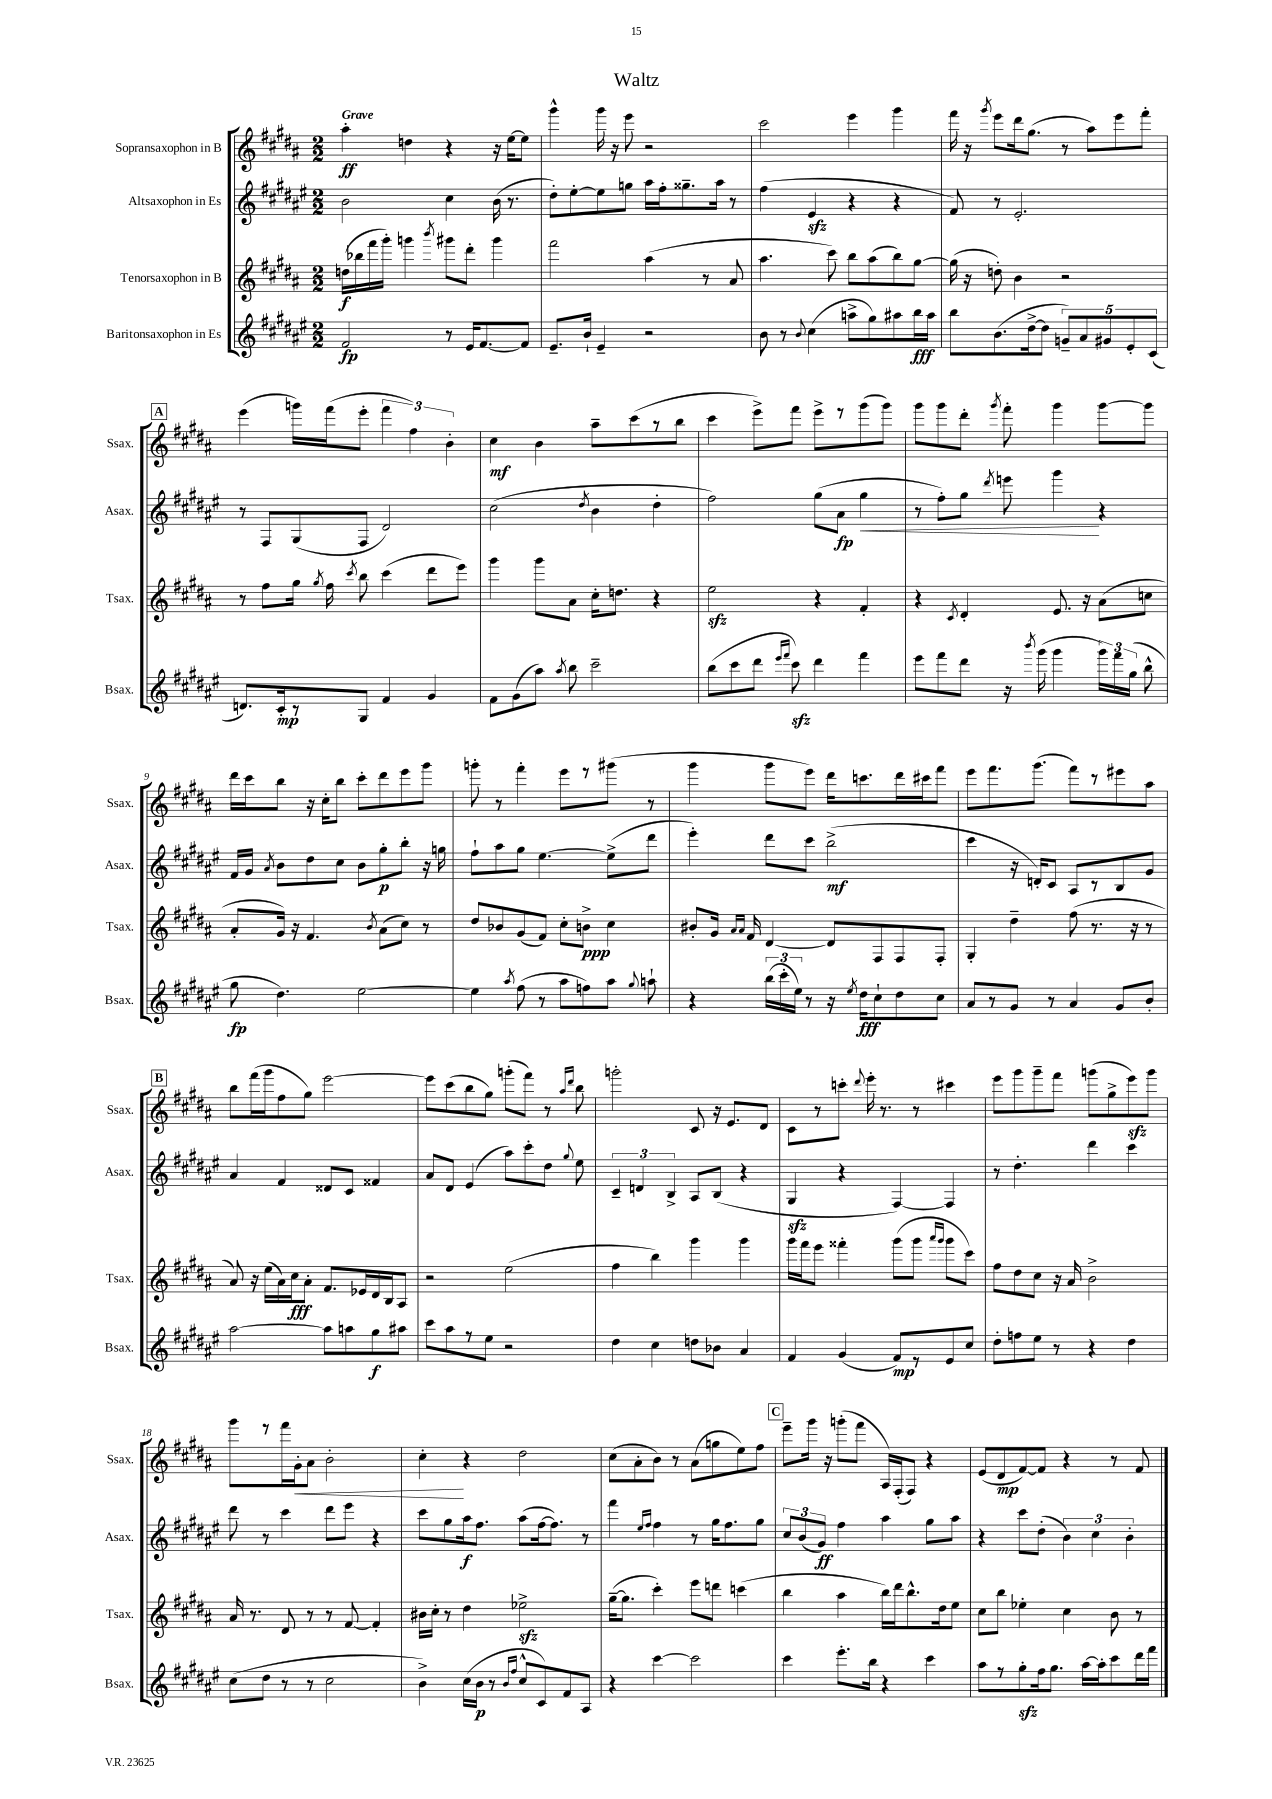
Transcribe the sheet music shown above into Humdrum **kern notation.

**kern	**kern	**kern	**kern
*staff4	*staff3	*staff2	*staff1
*clefG2	*clefG2	*clefG2	*clefG2
*k[f#c#g#d#a#e#]	*k[f#c#g#d#a#]	*k[f#c#g#d#a#e#]	*k[f#c#g#d#a#]
*M2/2	*M2/2	*M2/2	*M2/2
2f#	(16dd	2b	4aa#'
.	16bb-	.	.
.	16fff#	.	.
.	16ggg#')	.	.
.	4ggg	.	4dd
.	8qbbb	.	.
8r	8ggg#	4cc#	4r
16e#	8ddd#'	.	.
[8.f#	.	.	.
.	4ggg#	(16b	16r
.	.	8.r	[16ee
8f#]	.	.	8ee]
=	=	=	=
8.e#~	2fff#	8dd#')	4ggg#^^
.	.	[8ee#'	.
16b`	.	.	.
4e#~	.	8ee#]	16ggg#
.	.	.	16r
.	.	8gg	8eee
2r	(4aa#	16aa#	2r
.	.	16ff#'	.
.	.	8.gg##~	.
.	8r	.	.
.	.	16aa#	.
.	8a#	8r	.
=	=	=	=
8b	4.aa#	(4ff#	2ccc#
8r	.	.	.
8qqb	.	.	.
(4cc#	.	4e#	.
.	8ccc#)	.	.
8aa^	8bb	4r	4eee
8gg#)	(8aa#	.	.
8aa#	8bb)	4r	4ggg#
16bb	[8gg#	.	.
16aa#	.	.	.
=	=	=	=
8bb	(16gg#]	8f#)	16fff#
.	16r	.	16r
.	.	.	8qggg#
(8.b	8dd')	8r	8eee
.	4b	2.e#'	16ddd#
[16dd#^	.	.	(8.gg#
8dd#]	.	.	.
10g~)	2r	.	8r
10a#	.	.	.
.	.	.	8aa#)
10g#	.	.	.
.	.	.	8eee
10e#'	.	.	.
.	.	.	8fff#'
(10c#	.	.	.
=	=	=	=
8.d)	8r	8r	(4eee
.	8ff#	8F#	.
16c#'	.	.	.
8r	16gg#	(8G#	16ggg)
.	8qgg#	.	.
.	16ff#	.	(16fff#
.	8qccc#	.	.
8G#	8bb	8F#	8eee'
4f#	(4ccc#	2d#)	6fff#
.	.	.	6ff#)
4g#	8ddd#	.	.
.	.	.	6b'
.	8eee)	.	.
=	=	=	=
8f#	4ggg#	(2cc#	4cc#
(8g#	.	.	.
8aa#)	8ggg#	.	4b
8qaa#	.	.	.
8bb	8a#	.	.
.	.	8qdd#	.
2ccc#~	16cc#'	4b	8aa#~
.	8.dd	.	.
.	.	.	(8ccc#
.	4r	4dd#'	8r
.	.	.	8bb
=	=	=	=
(8bb	2ee	2ff#)	4ccc#
8ccc#	.	.	.
8ddd#	.	.	8eee^)
16qqeee#	.	.	.
16qqfff#	.	.	.
8ccc#)	.	.	8fff#
4ddd#	4r	(8gg#	8eee^
.	.	8a#	8r
4fff#	4f#'	4gg#	(8ggg#
.	.	.	8ggg#)
=	=	=	=
8eee#	4r	8r	8ggg#
8fff#	.	8ff#')	8ggg#
.	8qc#	.	.
8ddd#	4d#'	8gg#	8ddd#'
.	.	8qddd#	8qggg#
16r	.	8eee	8fff#'
8qbbb	.	.	.
(16ggg#	.	.	.
4ggg#	8.e	4ggg#	4ggg#
.	16r	.	.
24ggg#)	(8a#	4r	[8ggg#
24fff#	.	.	.
(24gg#	.	.	.
8bb^^	8cc	.	8ggg#]
=	=	=	=
8gg#	8a#'	16f#	16ddd#
.	.	16g#	16ccc#
.	.	8qa#	.
4.dd#)	16g#)	8b	8bb
.	16r	.	.
.	4.f#	8dd#	16r
.	.	.	16cc#'
.	.	8cc#	8bb
[2ee#	.	8b	8ccc#'
.	8qb	.	.
.	(8a#	8gg#'	8ddd#
.	8cc#)	8bb'	8eee
.	8r	16r	8ggg#
.	.	16gg	.
=	=	=	=
4ee#]	8dd#	8ff#`	8ggg'
.	8b-	8aa#	8r
8qaa#	.	.	.
(8ff#	(8g#	8gg#	4fff#'
8r	8f#)	[4.ee#	.
8aa#	8cc#'	.	8eee
8ff)	8b^	.	8r
8aa#	4cc#	(8ee#^]	(8ggg#
8qqgg#	.	.	.
8aa`	.	8ddd#	8r
=	=	=	=
4r	8b#'	4eee#')	4ggg#
.	16g#	.	.
.	16qqa#	.	.
.	16qqa#	.	.
.	16f#	.	.
(24bb	[4d#	8ddd#	8ggg#
24ccc#'	.	.	.
24ee#)	.	.	.
8r	.	8ccc#	8eee)
16r	8d#]	(2bb^	16ddd#
8qee#	.	.	.
16dd#	.	.	8.ccc
8cc#`	8F#	.	.
8dd#	8F#	.	16ddd#
.	.	.	16ccc#
8cc#	8F#'	.	8fff#
=	=	=	=
8a#	4G#'	4ccc#	8eee
8r	.	.	8.fff#
8g#	4dd#~	16r	.
.	.	16d')	(8.ggg#
8r	.	8c#	.
4a#	(8ff#	8A#	8fff#)
.	8.r	8r	8r
8g#	.	8B	8eee#
.	16r	.	.
8b'	8r	8g#	8aa#
=	=	=	=
[2aa#	8a#)	4a#	8bb
.	16r	.	(16fff#
.	(16ee	.	16ggg#
.	16a#)	4f#	8ff#
.	16cc#	.	.
.	8a#'	.	8gg#)
8aa#]	8.f#	8d##	[2eee
8aa	.	8c#	.
.	16e-	.	.
8gg#	16d#	4f##	.
.	16B	.	.
8aa#	8A#	.	.
=	=	=	=
8ccc#	2r	8a#	8eee]
8aa#	.	8d#	(8ccc#
8r	.	(4e#	8bb
8ee#	.	.	8gg#)
2r	(2ee	8aa#)	(8ggg'
.	.	8ccc#'	8fff#)
.	.	8dd#	8r
.	.	.	16qqaa#
.	.	8qqgg#	16qqddd#
.	.	8ee#	8bb
=	=	=	=
4dd#	4ff#	6c#~	2ggg'
.	.	6d	.
4cc#	4bb)	.	.
.	.	6B^	.
8dd	4ggg#	8A#	8c#
8b-	.	(8B	16r
.	.	.	8.e
4a#	4ggg#	4r	.
.	.	.	8d#
=	=	=	=
4f#	16ggg#	4G#	8c#
.	16fff#	.	.
.	8eee	.	8r
(4g#	4fff##'	4r	8ccc'
.	.	.	8qqddd#
.	.	.	16eee'
.	.	.	8.r
8f#)	(8ggg#	[4F#)	.
8r	8ggg#	.	8r
.	16qqaaa#	.	.
.	16qqggg#	.	.
8e#	8ggg#	4F#]	4ccc#
8cc#	8ccc#)	.	.
=	=	=	=
8dd#'	8ff#	8r	8eee
8ff	8dd#	4.dd#'	8ggg#
8ee#	8cc#	.	8ggg#~
8r	16r	.	8fff#
.	16a#	.	.
4r	2b^	4ddd#	(8ggg
.	.	.	8gg#^
4dd#	.	4ccc#	8eee)
.	.	.	8ggg
=	=	=	=
(8cc#	16a#	8ddd#	8ggg#
.	8.r	.	.
8dd#	.	8r	8r
8r	8d#	4ccc#	16fff#
.	.	.	16g#'
8r	8r	.	8a#
2cc#	8r	8ddd#	2b'
.	[8f#	8eee#	.
.	4f#']	4r	.
=	=	=	=
4b^)	16b#	8ccc#	4cc#'
.	16cc#'	.	.
.	8r	8gg#	.
(16cc#	4dd#	16aa#	4r
16b	.	8.ff#	.
8r	.	.	.
16qqb	.	.	.
16qqff#	.	.	.
8cc#^^	2ee-^	(8aa#	2dd#
8c#)	.	[16ff#	.
.	.	8.ff#])	.
8f#	.	.	.
8A#	.	8r	.
=	=	=	=
4r	([16gg#~	4fff#	(8cc#
.	8.gg#]	.	.
.	.	.	8a#'
.	.	16qqee#	.
.	.	16qqff#	.
[4ccc#	4ccc#')	4ff#	8b)
.	.	.	8r
2ccc#]	8eee	8r	(8a#
.	8ddd	16gg#	8gg
.	.	8.ff#	.
.	(4ccc	.	8ee)
.	.	8gg#	8ff#
=	=	=	=
4ccc#	4bb	12cc#	8eee~
.	.	(12b	.
.	.	.	16ggg#
.	.	12g#)	.
.	.	.	16r
8.eee#'	4aa#	4ff#	(8ggg'
.	.	.	8fff#
16bb	.	.	.
4r	16bb)	4aa#	16A#)
.	16ddd#	.	(16F#'
.	8.bb^^	.	8F#)
4ccc#	.	8gg#	4r
.	16dd#	.	.
.	8ee	8aa#	.
=	=	=	=
8aa#	8cc#	4r	(8e
8r	8bb	.	8d#
8gg#'	4ee-'	8ccc#	[8f#)
16ff#	.	(8dd#'	8f#]
8.gg#	.	.	.
.	4cc#	6b)	4r
[16aa#	.	.	.
.	.	6cc#	.
16aa#']	.	.	.
8ccc#	8b	.	8r
.	.	6b'	.
16ddd#	8r	.	8f#
16fff#	.	.	.
==	==	==	==
*-	*-	*-	*-
